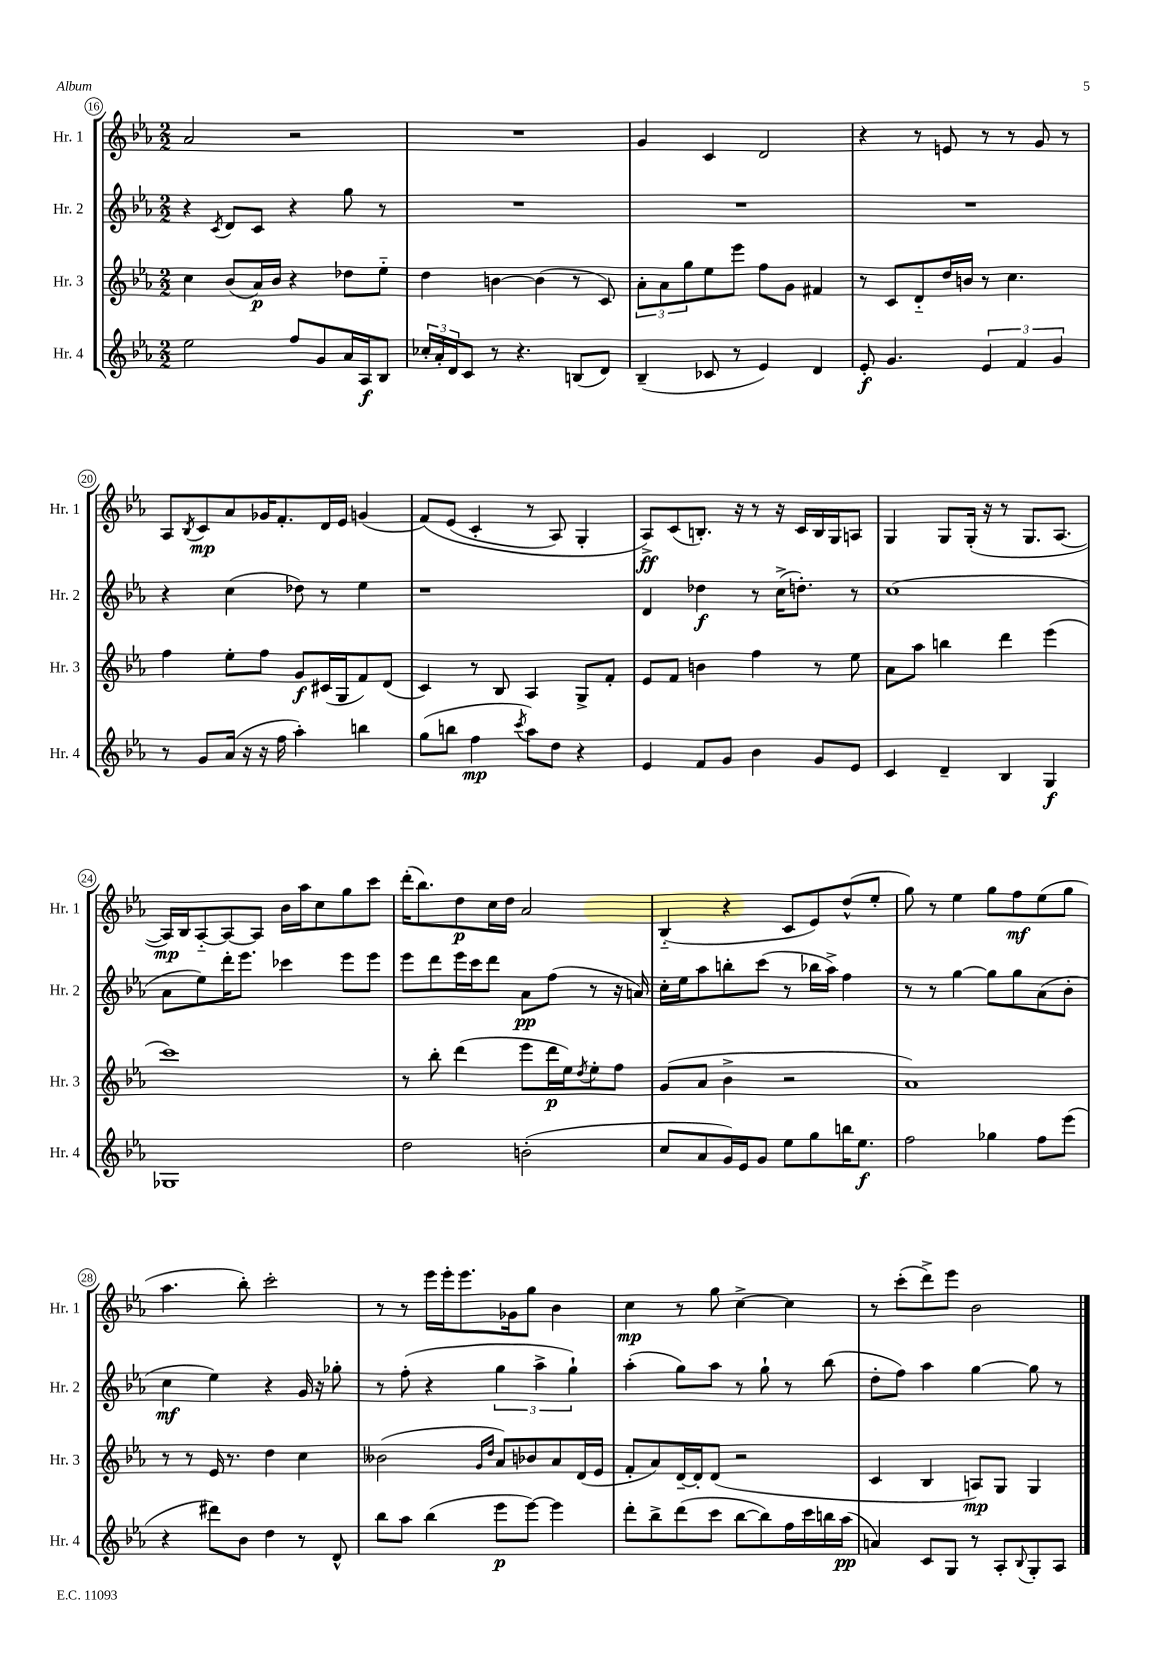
<<
\new StaffGroup <<
\new Staff = "s0" \with { instrumentName = "Hr. 1" shortInstrumentName = "Hr. 1" } {
    \clef treble \key ees \major \numericTimeSignature \time 2/2
    aes'2 r2 |
    R1 |
    g'4 c'4 d'2 |
    r4 r8 e'8 r8 r8 g'8 r8 |
    aes8 \acciaccatura { bes8 } c'8\mp aes'8 ges'16 f'8.-. d'16 ees'16 g'4( |
    f'8)\( ees'8( c'4-. r8 aes8) g4-. |
    aes8->\ff\) c'8( b8.-.) r16 r8 r16 c'16 b16 g16 a8 |
    g4 g8 g16-.( r16 r8 g8. aes8.~ |
    aes16\mp) bes16 aes8~-_ aes8~ aes8 bes'16 aes''16 c''8 g''8 c'''8 |
    d'''16-.( bes''8.) d''8\p c''16 d''16 aes'2 |
    bes4-_( r4 c'8 ees'8) d''8-^( ees''8-. |
    g''8) r8 ees''4 g''8 f''8\mf ees''8( g''8 |
    aes''4. bes''8-.) c'''2-. |
    r8 r8 ees'''16 ees'''16-. ees'''8. ges'16 g''8 bes'4 |
    c''4\mp r8 g''8 c''4~-> c''4 |
    r8 c'''8-.( d'''8->) ees'''8 bes'2 \bar "|." |
}
\new Staff = "s1" \with { instrumentName = "Hr. 2" shortInstrumentName = "Hr. 2" } {
    \clef treble \key ees \major \numericTimeSignature \time 2/2
    r4 \acciaccatura { c'8 } d'8 c'8 r4 g''8 r8 |
    R1 |
    R1 |
    R1 |
    r4 c''4( des''8) r8 ees''4 |
    r1 |
    d'4 des''4\f r8 c''16->( d''8.-.) r8 |
    c''1( |
    aes'8 ees''8) d'''16-. ees'''8. ces'''4 ees'''8 ees'''8 |
    ees'''8 d'''8 ees'''16 c'''16 d'''8 aes'8\pp f''8( r8 r16 a'16) |
    c''16-. ees''16 aes''8 b''8-. c'''8( r8 bes''16 aes''16->) f''4 |
    r8 r8 g''4~ g''8 g''8 aes'8( bes'8-. |
    c''4\mf ees''4) r4 g'16 r16 ges''8-. |
    r8 f''8-.( r4 \tuplet 3/2 { g''4 aes''4-> g''4-!) } |
    aes''4-.( g''8) aes''8 r8 g''8-! r8 bes''8( |
    d''8-. f''8) aes''4 g''4~ g''8 r8 \bar "|." |
}
\new Staff = "s2" \with { instrumentName = "Hr. 3" shortInstrumentName = "Hr. 3" } {
    \clef treble \key ees \major \numericTimeSignature \time 2/2
    c''4 bes'8( aes'16\p) bes'16 r4 des''8 ees''8-_ |
    d''4 b'4~ b'4( r8 c'8) |
    \tuplet 3/2 { aes'8-. aes'8 g''8 } ees''8 ees'''8 f''8 g'8 fis'4 |
    r8 c'8 d'8-_ d''16 b'16 r8 c''4. |
    f''4 ees''8-. f''8 g'8\f cis'16( g16 f'8) d'8( |
    c'4) r8 bes8 aes4 g8-> f'8-. |
    ees'8 f'8 b'4 f''4 r8 ees''8 |
    aes'8 aes''8 b''4 d'''4 ees'''4( |
    c'''1) |
    r8 bes''8-. d'''4( ees'''8 d'''16\p ees''16) \acciaccatura { d''8 } ees''8-. f''8 |
    g'8( aes'8 bes'4-> r2 |
    aes'1) |
    r8 r8 ees'16 r8. d''4 c''4 |
    beses'2( \grace { g'16 d''16 } aes'8) bes'8 aes'8 d'16( ees'16 |
    f'8-. aes'8) d'16~-- d'16-. d'8( r2 |
    c'4 bes4 a8\mp) g8 g4 \bar "|." |
}
\new Staff = "s3" \with { instrumentName = "Hr. 4" shortInstrumentName = "Hr. 4" } {
    \clef treble \key ees \major \numericTimeSignature \time 2/2
    ees''2 f''8 g'8 aes'16 aes16\f bes8 |
    \tuplet 3/2 { ces''16-. aes'16-. d'16 } c'8 r8 r4. b8( d'8) |
    bes4--( ces'8 r8 ees'4) d'4 |
    ees'8-.\f g'4. \tuplet 3/2 { ees'4 f'4 g'4 } |
    r8 g'8 aes'16( r16 r16 f''16 aes''4-.) b''4 |
    g''8( b''8 f''4\mp \acciaccatura { c'''8 } aes''8) d''8 r4 |
    ees'4 f'8 g'8 bes'4 g'8 ees'8 |
    c'4 d'4-- bes4 g4\f |
    ges1 |
    d''2 b'2-.( |
    c''8 aes'8 g'16) ees'16 g'8 ees''8 g''8 b''16 ees''8.\f |
    f''2 ges''4 f''8 ees'''8( |
    r4 dis'''8) bes'8 d''4 r8 d'8-^ |
    bes''8 aes''8 bes''4( ees'''8\p ees'''8~) ees'''4 |
    d'''8-. bes''8-> d'''8( c'''8 bes''8~ bes''8) f''16 c'''16 b''16 aes''16\pp( |
    a'4) c'8 g8 r8 aes8-. \appoggiatura { bes8 } g8-. aes8 \bar "|." |
}
>>
>>
\layout { \context { \Score currentBarNumber = #16 \override BarNumber.stencil = #(make-stencil-circler 0.1 0.3 ly:text-interface::print) } }
